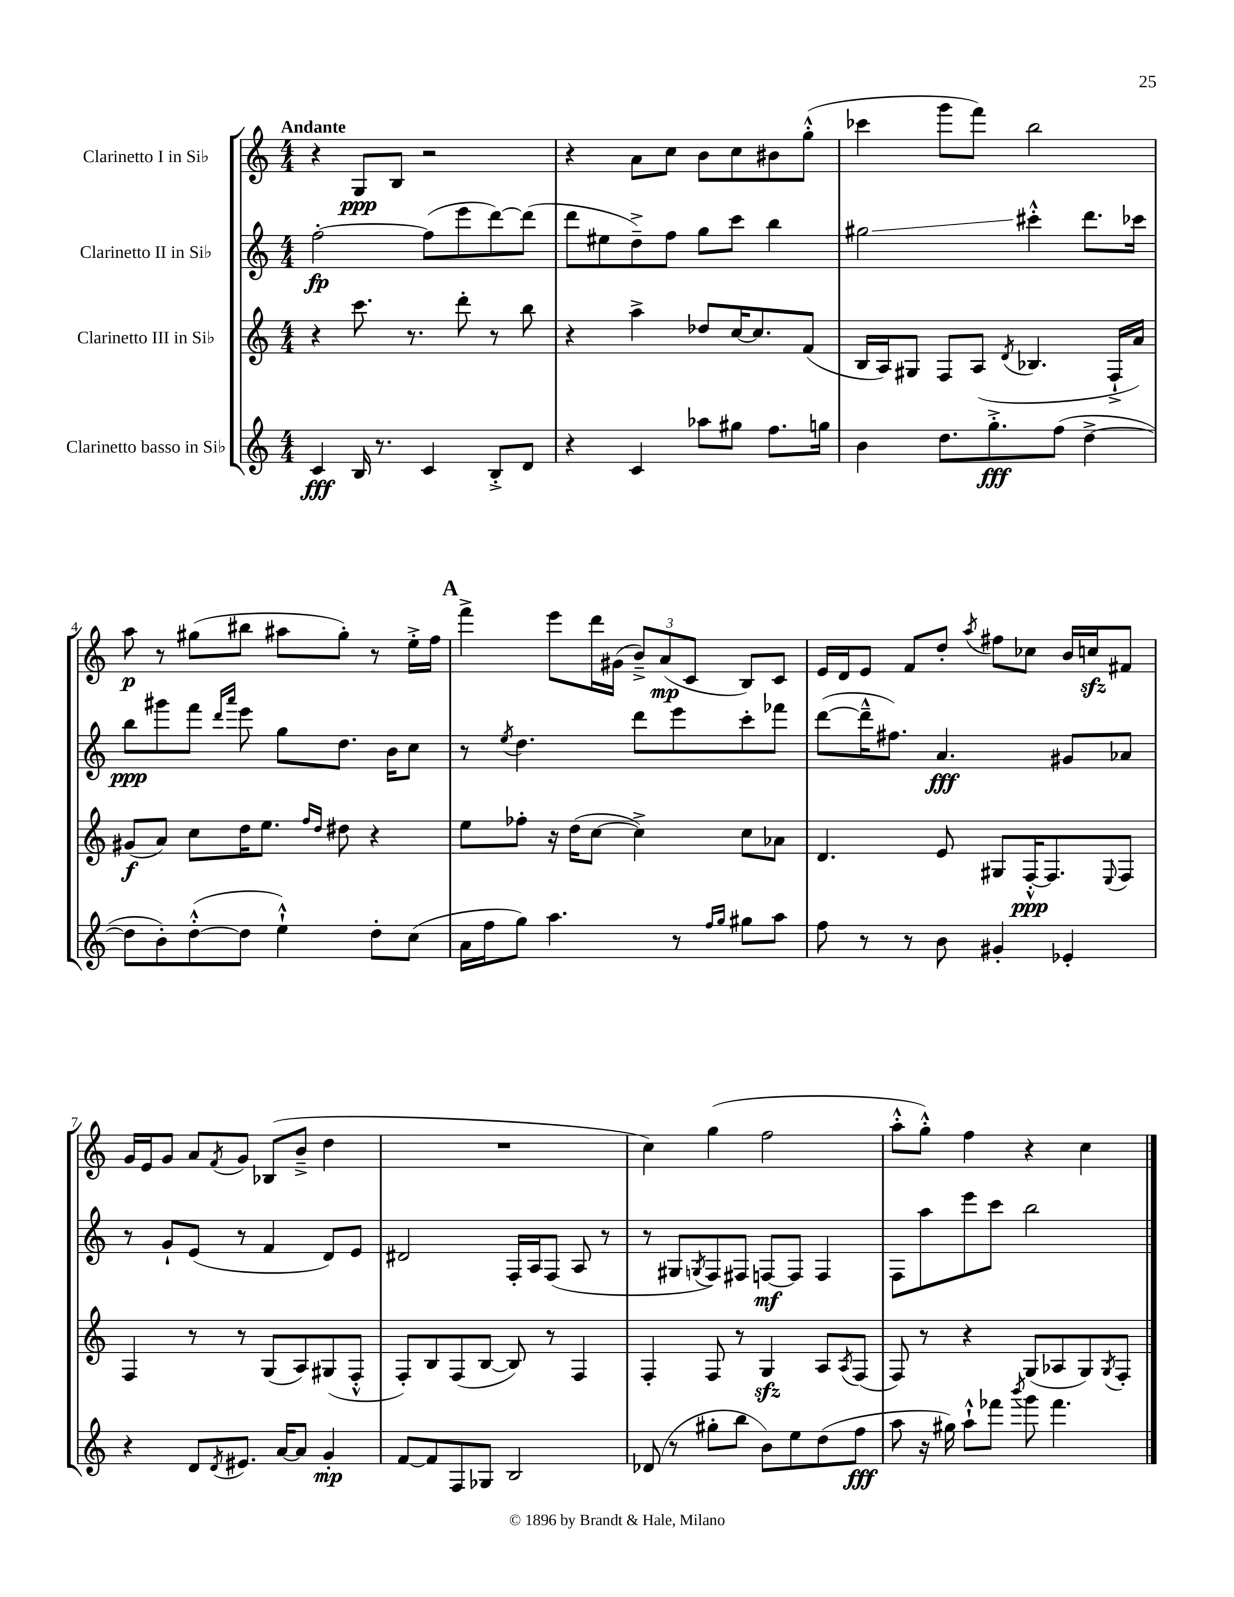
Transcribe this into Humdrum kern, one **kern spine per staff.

**kern	**kern	**kern	**kern
*staff4	*staff3	*staff2	*staff1
*clefG2	*clefG2	*clefG2	*clefG2
*k[]	*k[]	*k[]	*k[]
*M4/4	*M4/4	*M4/4	*M4/4
4c	4r	[2ff'	4r
16B	8.ccc	.	8G
8.r	.	.	.
.	.	.	8B
.	8.r	.	.
4c	.	(8ff]	2r
.	8ddd'	8eee	.
8B'^	8r	[8ddd)	.
8d	8bb	(8ddd]	.
=	=	=	=
4r	4r	8ddd	4r
.	.	8ee#	.
4c	4aa^	8dd~^)	8a
.	.	8ff	8cc
8aa-	8dd-	8gg	8b
8gg#	[16cc	8ccc	8cc
.	8.cc]	.	.
8.ff	.	4bb	8b#
.	(8f	.	(8gg'^^
16gg	.	.	.
=	=	=	=
4b	16B	2gg#	4ccc-
.	16A)	.	.
.	8G#	.	.
8.dd	8F	.	8ggg
.	(8A	.	8fff)
8.gg'^	.	.	.
.	8qd	.	.
.	4.B-	4ccc#'^^	2bb
(8ff	.	.	.
[4dd^	.	8.ddd	.
.	16F`^	.	.
.	16a)	16ccc-	.
=	=	=	=
8dd]	(8g#	8bb	8aa
8b')	8a)	8ggg#	8r
([8dd'^^	8cc	8fff	(8gg#
.	.	16qqddd	.
.	.	16qqaaa	.
8dd]	16dd	8eee	8bb#
.	8.ee	.	.
4ee`^^)	.	8gg	8aa#
.	16qqff	.	.
.	16qqdd	.	.
.	8dd#	8.dd	8gg#')
8dd'	4r	.	8r
.	.	16b	.
(8cc	.	8cc	16ee'^
.	.	.	16ff
=	=	=	=
16a	8ee	8r	4fff^
16ff	.	.	.
.	.	8qee	.
8gg)	8ff-'	4.dd	.
4.aa	16r	.	8eee
.	(16dd	.	.
.	[8cc	.	16ddd
.	.	.	(16g#
.	4cc^])	8ddd	12b~^)
.	.	.	(12a
8r	.	8eee	.
.	.	.	12c
16qqff	.	.	.
16qqgg	.	.	.
8gg#	8cc	8ccc'	8B)
8aa	8a-	8fff-	8c
=	=	=	=
8ff	4.d	([8ddd	16e
.	.	.	16d
8r	.	16ddd~^^]	8e
.	.	8.ff#)	.
8r	.	.	8f
8b	8e	4.a	8dd'
.	.	.	8qaa
4g#'	8G#	.	8ff#
.	[16F'^^	.	8cc-
.	8.F]	.	.
4e-'	.	8g#	16b
.	.	.	16cc
.	8qqE	.	.
.	8F	8a-	8f#
=	=	=	=
4r	4F	8r	16g
.	.	.	16e
.	.	8g`	8g
8d	8r	(8e	8a
8qd	.	.	8qf
8.e#	8r	8r	8g
.	(8G	4f	(8B-
[16a	.	.	.
8a]	8A)	.	8b~^
4g'	(8G#	8d)	4dd
.	8F'^^	8e	.
=	=	=	=
[8f	8F')	2d#	1r
8f]	8B	.	.
8F	(8F	.	.
8G-	[8B	.	.
2B	8B])	16F'	.
.	.	16A	.
.	8r	(8F	.
.	4F	8A	.
.	.	8r	.
=	=	=	=
(8d-	4F'	8r	4cc)
8r	.	8G#	.
.	.	8qG	.
8gg#'	8F	8F)	(4gg
8bb	8r	8F#	.
8b)	4G	[8F	2ff
8ee	.	8F]	.
(8dd	8A	4F	.
.	8qA	.	.
8ff	(8F	.	.
=	=	=	=
8aa	8F)	8F	8aa'^^
16r	8r	8aa	8gg'^^)
16gg#)	.	.	.
8aa`^^	4r	8eee	4ff
8fff-	.	8ccc	.
8qbbb	.	.	.
8ggg	(8G	2bb	4r
4.fff-	8A-	.	.
.	8G)	.	4cc
.	8qG	.	.
.	8F'	.	.
==	==	==	==
*-	*-	*-	*-
